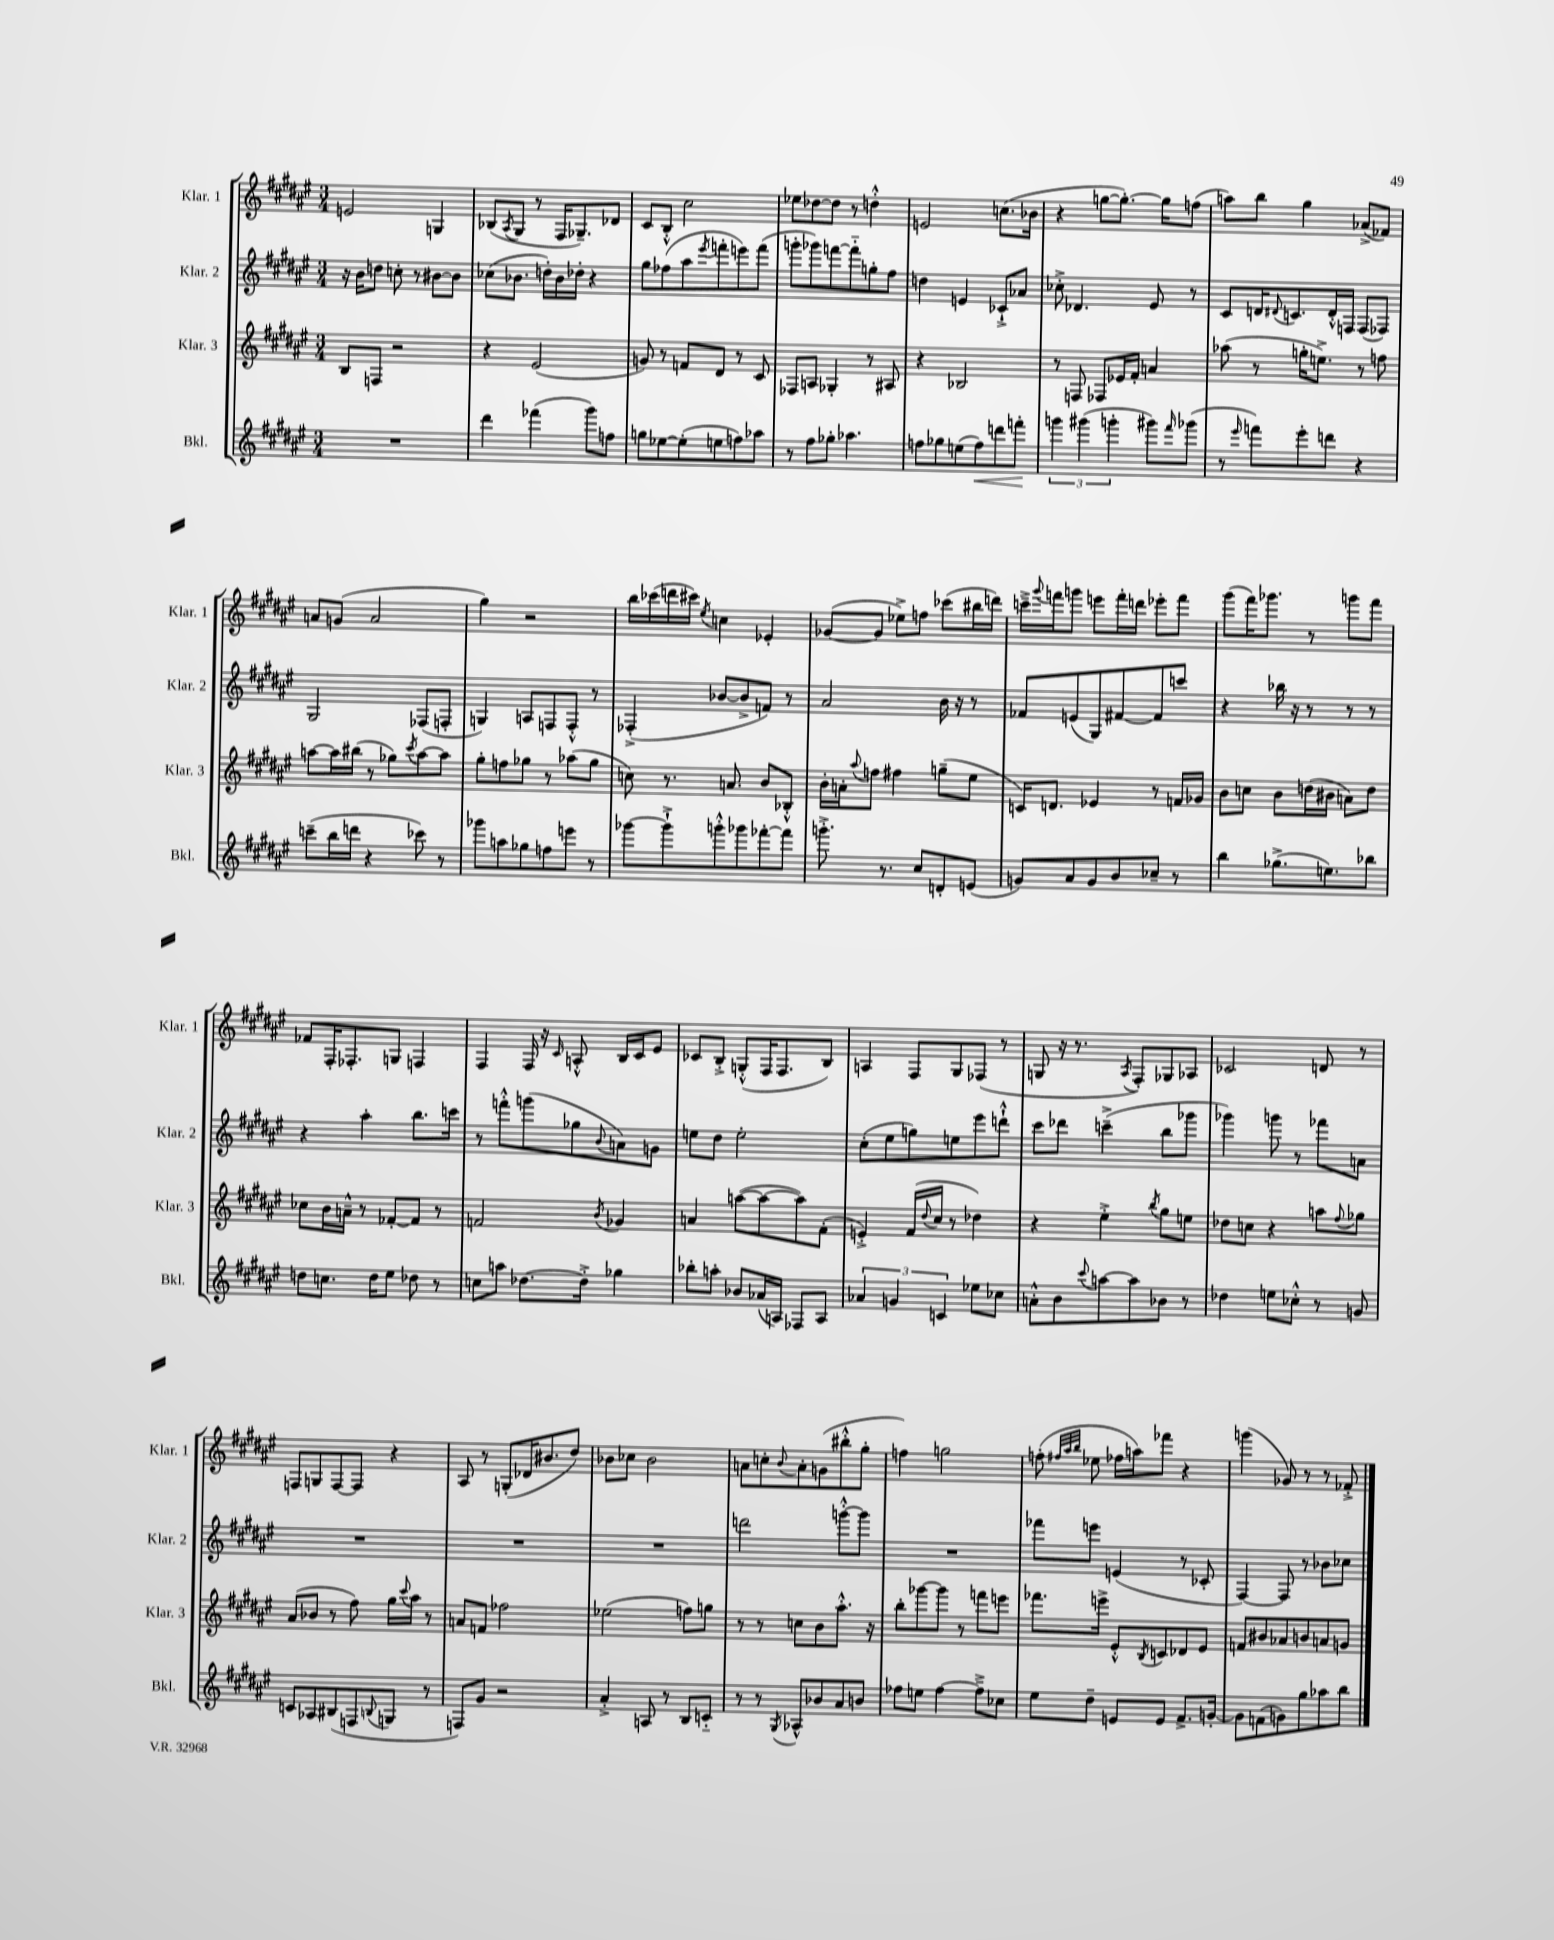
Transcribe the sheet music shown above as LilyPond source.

<<
\new StaffGroup <<
\new Staff = "s0" \with { instrumentName = "Klar. 1" shortInstrumentName = "Klar. 1" } {
    \clef treble \key fis \major \numericTimeSignature \time 3/4
    e'2 g4 |
    bes8( \acciaccatura { ais8 } gis8 r8 fis16 ges8.--) des'8 |
    cis'8 b8-.-^ cis''2 |
    ees''8 des''8~ des''8 r8 d''4-.-^ |
    e'2 c''8.( bes'16 |
    r4 g''8~ g''8.~-.) g''16 f''8( |
    a''8) b''8 gis''4 aes'8->( fes'8) |
    a'8 g'8( a'2 |
    gis''4) r2 |
    b''16 ces'''16( d'''16 cis'''16) \acciaccatura { eis''8 } c''4 ees'4-. |
    ges'8~( ges'8 ees''8->) f''8 ces'''8( bis''16 d'''16) |
    c'''16---> \appoggiatura { gis'''8 } f'''16 g'''8 e'''8 f'''16-. d'''16 ees'''8-. f'''8 |
    gis'''8( fis'''16) ges'''8. r8 g'''8 fis'''8 |
    fes'8 fis16-. fes8.-. g8 f4 |
    fis4 fis16 r16 \grace { cis'16 } a8-.-^ b16 cis'16 eis'8 |
    ces'8 b8-.-> g8-.-^( fis16 fis8. b8) |
    a4 fis8 gis8 fes8( r8 |
    g8 r16 r8. \acciaccatura { ais8 } fis8-.) ges8 aes8 |
    ces'2 d'8 r8 |
    f8 g8 f8~ f8 r4 |
    ais8 r8 g8-.( des'16 bis'8. dis''8) |
    bes'8 ces''8 bes'2 |
    a'8 c''8-. \appoggiatura { b'8 } a'8-. g'8( bis''8-.-^ gis''8-. |
    f''4) g''2 |
    f''8-.( \grace { fis''32 ais''32 b''32 } ees''8 fes''16 a''16) fes'''8 r4 |
    g'''4( ges'8) r8 r8 fes'8-.-> \bar "|." |
}
\new Staff = "s1" \with { instrumentName = "Klar. 2" shortInstrumentName = "Klar. 2" } {
    \clef treble \key fis \major \numericTimeSignature \time 3/4
    r16 b'16 d''8 c''8-. r8 bis'8~ bis'8 |
    ces''8( bes'8. d''16-.) bes'16 des''16-. r4 |
    gis''8 fes''8( ais''8 \acciaccatura { eis'''8 } f'''8-. e'''8) f'''8( |
    g'''8-. ges'''8) f'''8~ f'''8-_ g''8-. fis''8 |
    d''4 e'4 ces'8-!-> aes'8 |
    ces''8-.-> des'4. eis'8 r8 |
    cis'8 d'16 \appoggiatura { dis'8 } c'8. dis'16-.-^ f16 f8( fes8) |
    gis2 fes8( f8-. |
    g4) a8 f8 f8-.-^ r8 |
    fes4-.->( bes'8~ bes'8-> f'8) r8 |
    ais'2 b'16 r16 r8 |
    fes'8 e'8( gis8) fis'8~ fis'8 c'''8 |
    r4 bes''16 r16 r8 r8 r8 |
    r4 ais''4-. b''8. c'''16 |
    r8 f'''8-.-^ g'''8( ges''8 \appoggiatura { b'8 } a'8) g'8 |
    e''8 dis''8 e''2-. |
    cis''8-.( eis''8 g''8) e''8 eis'''8 d'''8-!-^ |
    cis'''8 des'''8 c'''4--->( b''8 ges'''8 |
    ges'''4) g'''8 r8 fes'''8 a'8 |
    R2. |
    R2. |
    R2. |
    d'''2 g'''8~-.-^ g'''8 |
    R2. |
    fes'''8 e'''8 e'4( r8 ces'8-. |
    fis4~) fis8 r8 bes'8 ces''8 \bar "|." |
}
\new Staff = "s2" \with { instrumentName = "Klar. 3" shortInstrumentName = "Klar. 3" } {
    \clef treble \key fis \major \numericTimeSignature \time 3/4
    b8 f8 r2 |
    r4 eis'2( |
    g'8) r8 f'8 dis'8 r8 cis'8 |
    fes8 a8 ges4-. r8 ais8 |
    r4 bes2 |
    r8 f8 fes8 ees'16 fis'16-. a'4 |
    aes''8( r8 g''16-. e''8.->) r8 f''8 |
    a''8~ a''16 bis''16( r8 ges''8) \acciaccatura { cis'''8 } a''8~ a''8 |
    gis''8-. f''8 ges''8 r8 aes''8( ges''8 |
    c''8) r8. a'8. b'8 bes8-.-^ |
    b'16-. a'16-. \appoggiatura { ais''8 } f''8 fis''4 g''8--( eis''8 |
    c'16) d'8. ees'4 r8 f'16 ges'16 |
    b'8 c''8 b'8 d''16( bis'16 a'8) d''8 |
    ces''8 b'16 a'16---^ r8 fes'8~-. fes'8 r8 |
    f'2 \acciaccatura { b'8 } ges'4 |
    a'4 a''8~( a''8~ a''8) fis'8-.( |
    e'4-.->) fis'16( \appoggiatura { dis''8 } cis''16 r8 des''4) |
    r4 eis''4-.-> \acciaccatura { b''8 } gis''8 e''8 |
    des''8 c''8 r4 a''8 \appoggiatura { fis''8 } ges''8 |
    ais'8( bes'8 r8 fis''8) gis''16 \appoggiatura { cis'''8 } ais''16 r8 |
    a'8 f'8 fes''2 |
    ees''2( f''8) g''8 |
    r8 r8 c''8 b'8 ais''8.-.-^ r16 |
    b''8-. ges'''8~ ges'''8 r8 f'''8 e'''8 |
    fes'''8. e'''16-> eis'8-.-^ \acciaccatura { b8 } c'8 des'8 eis'8 |
    f'8 bis'8 aes'8 b'8 a'8 g'8 \bar "|." |
}
\new Staff = "s3" \with { instrumentName = "Bkl." shortInstrumentName = "Bkl." } {
    \clef treble \key fis \major \numericTimeSignature \time 3/4
    R2. |
    dis'''4 fes'''4( gis'''8) f''8 |
    g''8 ees''8~ ees''8-.( e''8 f''8) aes''8 |
    r8 fis''8 ges''8-. aes''4. |
    f''8 ges''8 e''8( f''8\<) d'''8 f'''8-.\! |
    \tuplet 3/2 { g'''4 gis'''4( g'''4-. } gis'''8) \grace { fis'''16 } ges'''8( |
    r8 \grace { eis'''16 } f'''8) eis'''8-. d'''8 r4 |
    c'''8--( b''16 d'''16 r4 ces'''8) r8 |
    ges'''8 a''8 ges''8 f''8 e'''8 r8 |
    ges'''8~ ges'''8-!-> g'''8-.-^ ges'''8 fes'''8~-. fes'''8 |
    g'''8.-.-> r8. cis''8 d'8-. e'8( |
    g'8) ais'8 g'8 b'8 ces''8-- r8 |
    b''4 ges''8.->( e''8.) bes''8 |
    d''8 c''8. d''16 eis''8 des''8 r8 |
    c''8 a''8 des''8.~ des''16-.-> ges''4 |
    bes''8-. a''8-. bes'8 aes'16( a16) fes8 a8 |
    \tuplet 3/2 { aes'4 g'4 c'4 } ees''8 ces''8 |
    a'8-.-^ b'8 \appoggiatura { cis'''8 } a''8~ a''8 bes'8 r8 |
    des''4 e''8 ces''8-.-^ r8 g'8 |
    c'8 aes8 bis8( f8 \appoggiatura { b8 } g8 r8 |
    f8) gis'8 r2 |
    ais'4-.-> a8 r8 b8 c'8-_ |
    r8 r8 \acciaccatura { gis8 } aes8-^ bes'8 ais'8 b'8 |
    fes''8 e''8 fes''4~ fes''8---> ces''8 |
    eis''8 dis''8-- e'8 e'8 fis'8.-> g'16~-. |
    g'8 f'8( g'8) gis''8 aes''8 b''8 \bar "|." |
}
>>
>>
\layout { \context { \Score \remove "Bar_number_engraver" } }
